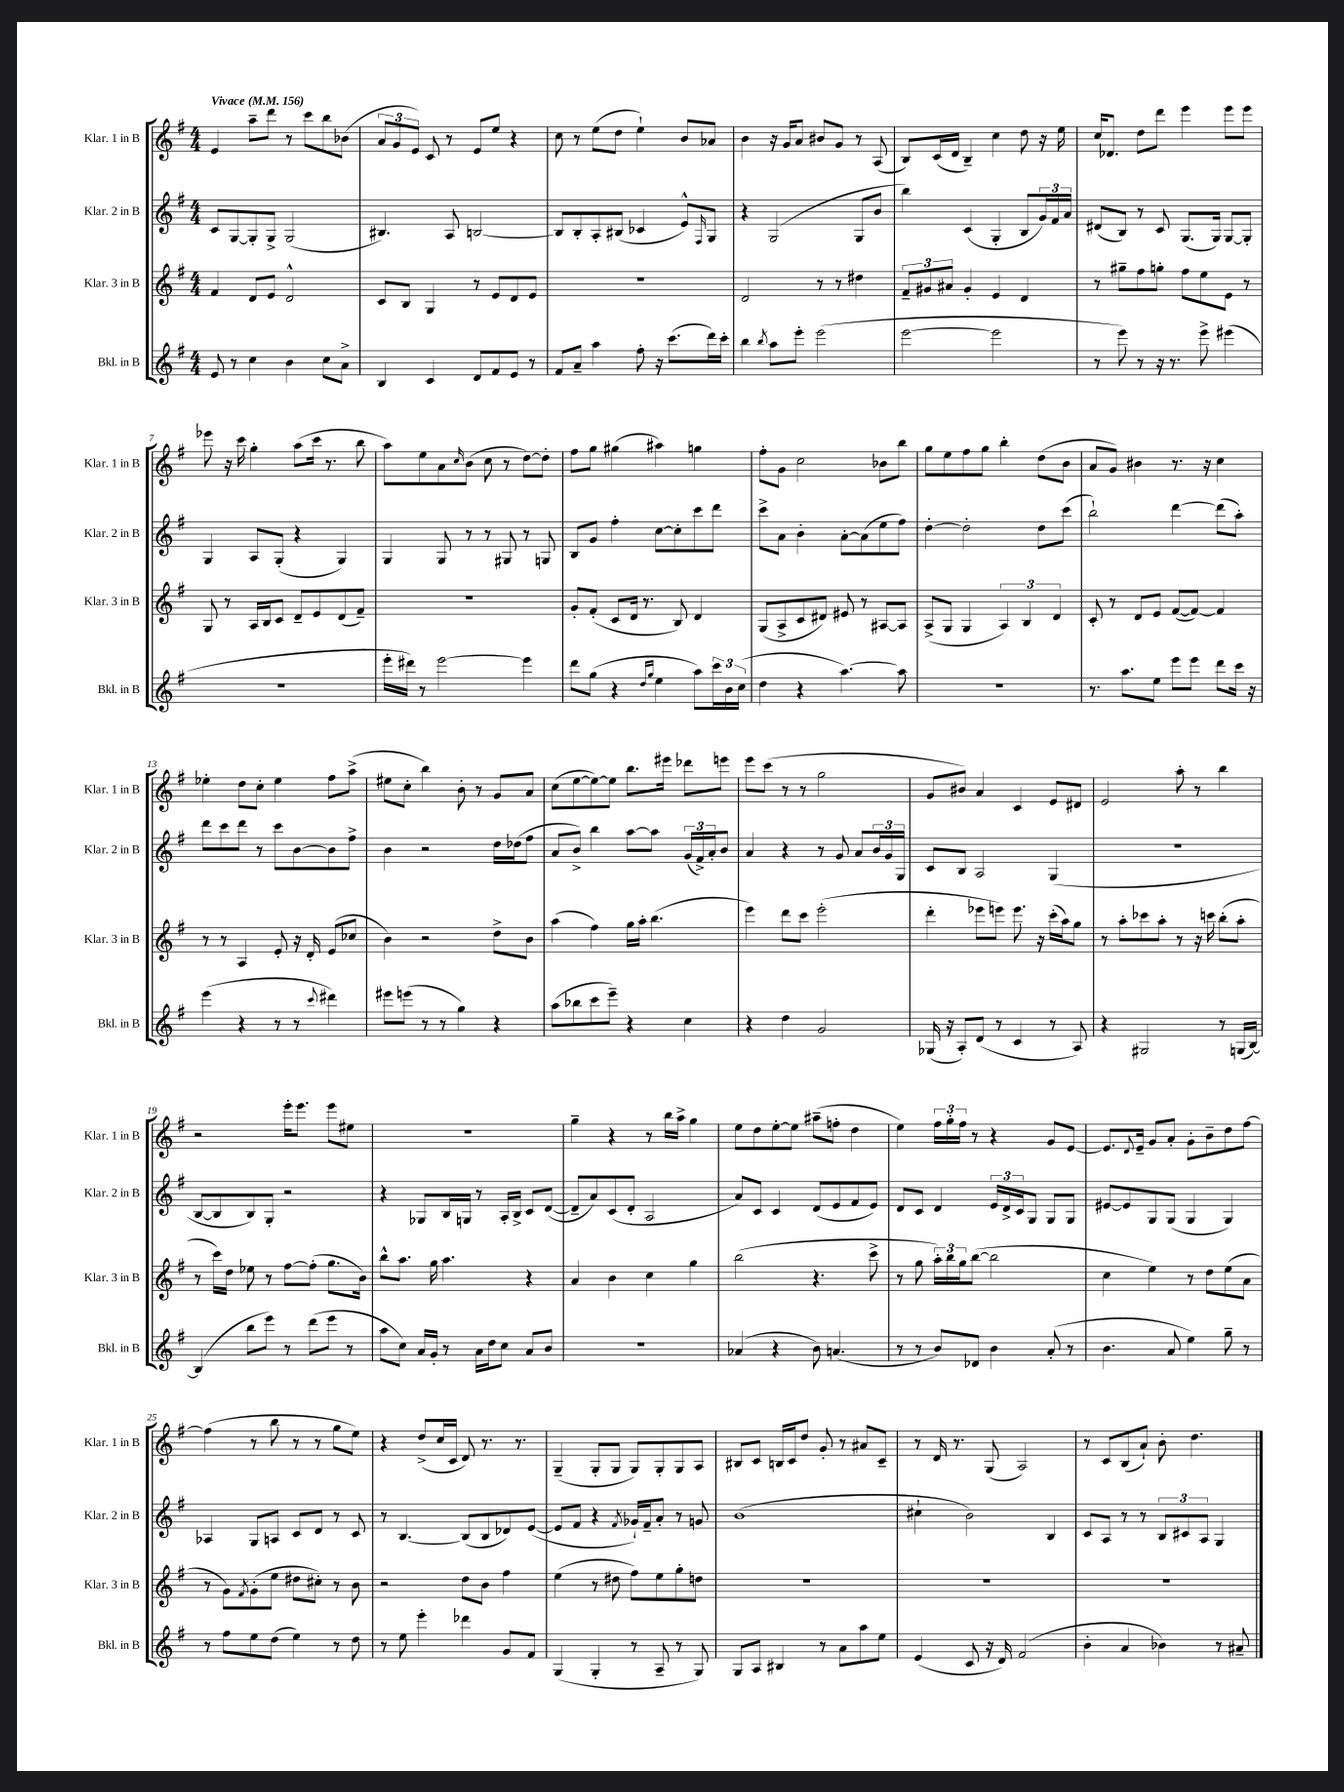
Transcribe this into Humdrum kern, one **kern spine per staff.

**kern	**kern	**kern	**kern
*staff4	*staff3	*staff2	*staff1
*clefG2	*clefG2	*clefG2	*clefG2
*k[f#]	*k[f#]	*k[f#]	*k[f#]
*M4/4	*M4/4	*M4/4	*M4/4
*MM156	*MM156	*MM156	*MM156
8e/	4f#/	8c/L	4e/
8r	.	[8G/	.
4cc\	8d/L	8G'/]	8aa~\L
.	8e/J	8G^/J	8ddd\J
4b\	2d^^/	(2G/	8r
.	.	.	8ccc\L
8cc\L	.	.	8bb\
8a^\J	.	.	(8b-\J
=	=	=	=
4B/	8c/L	4.B#/)	12a/L
.	.	.	12g/
.	8B/J	.	.
.	.	.	12e/J)
4c/	4G/	.	8c/
.	.	8A/	8r
8d/L	8r	[2B/	8e/L
8f#/	8e/L	.	8ee/J
8e/J	8d/	.	4r
8r	8e/J	.	.
=	=	=	=
8f#/L	1r	8B/]L	8cc\
8a~/J	.	8B'/	8r
4aa\	.	8A'/	(8ee\L
.	.	(8B#/J	8dd\J
8ff#'\	.	4c-/	4ee`\)
16r	.	.	.
(8.ccc\L	.	.	.
.	.	8e^^/L)	8b/L
.	.	16qqF#/	.
16ddd\L)	.	8G/J	8a-/J
16ccc'\JJ	.	.	.
=	=	=	=
4bb\	2d/	4r	4b\
8qbb/	.	.	.
8aa\L	.	(2G/	16r
.	.	.	16g/LK
8eee'\J	.	.	8a/J
(2eee\	8r	.	8b#/L
.	8r	.	8g/J
.	4dd#\	8G/L	8r
.	.	8b/J	(8A/
=	=	=	=
[2eee\	12f#~/L	4bb\)	8B/L)
.	12g#/	.	.
.	.	.	(16c/L
.	12a#/J	.	.
.	.	.	16d/JJ
.	4g#'/	(4c/	4B~/)
2eee\]	4e/	4G'/	4cc\
.	4d/	8B/L	8dd\
.	.	24g/L)	16r
.	.	24f#/	.
.	.	.	16ee\
.	.	24a/JJ	.
=	=	=	=
8r	8r	(8d#/L	16cc/LK
.	.	.	8.d-/J
8eee\)	8gg#~\L	8B/J)	.
8r	8ff#\	8r	8dd\L
16r	8gg'\J	8c/	8ddd\J
8.r	.	.	.
.	8ff#\L	(8.G/L	4eee\
8eee^\	8ee\	.	.
.	.	16G/Jk)	.
(4eee#\	8e\J	[8G/L	8eee\L
.	8r	8G'/]J	8eee\J
=	=	=	=
1r	8G/	4G/	8eee-\
.	8r	.	16r
.	.	.	16ccc\
.	16A/LL	8A/L	4gg'\
.	16B/J	.	.
.	8c/J	(8G'/J	.
.	8d~/L	4r	(8aa\L
.	8e/	.	16ccc\Jk
.	.	.	8.r
.	(8d/	4G/)	.
.	8f#~/J)	.	8bb\
=	=	=	=
16eee'\LL	1r	4G/	8aa\L)
16ddd#\JJ)	.	.	.
8r	.	.	8ee\
[2eee\	.	8G/	8a\
.	.	.	16qqcc/
.	.	8r	(8b\J
.	.	8r	8cc\
.	.	8G#/	8r
4eee\]	.	8r	[8dd\L)
.	.	8G/	8dd'\]J
=	=	=	=
8ddd\L	8g'/L	8B/L	8ff#\L
(8gg\J	(8f#'/J	8g/J	8gg\J
4r	8c/L	4ff#'\	(4gg#\
.	16d/Jk	.	.
.	8.r	.	.
16qqdd/LL	.	.	.
16qqgg/JJ	.	.	.
4ee\	.	[8cc\L	4aa#\)
.	8B/)	8cc'\]	.
8aa\L)	4d/	8ccc\	4gg\
24ccc\L	.	8ddd\J	.
24b\	.	.	.
(24cc\JJ	.	.	.
=	=	=	=
4dd\	(8G/L	8ccc^\L	8ff#'\L
.	8A^/	8a\J	8g\J
4r	8c/	4b'\	2cc\
.	8d#/J)	.	.
[4.aa\)	8e#/	[8a'\L	.
.	8r	(8a\]	.
.	[8A#/L	8ee\	8b-\L
8aa\]	8A#/]J	8ff#\J)	8bb\J
=	=	=	=
1r	(8A^/L	[4dd'\	8gg\L
.	8G/J	.	8ee\
.	4G/	2dd'\]	8ff#\
.	.	.	8gg\J
.	6A/)	.	4bb'\
.	6B/	.	.
.	.	8dd\L	(8dd\L
.	6d/	.	.
.	.	(8ccc\J	8b\J
=	=	=	=
8.r	8c'/	2bb`\)	8a/L
.	8r	.	8g/J)
8.aa\L	.	.	.
.	8d/L	.	4b#\
8ee\J	8e/J	.	.
8eee\L	([8f#/L	[4ddd\	8.r
8eee\J	8f#/_J)	.	.
.	.	.	16r
8ddd\L	4f#/]	(8ddd\]L	4cc\
16ccc\Jk	.	8aa'\J)	.
16r	.	.	.
=	=	=	=
(4eee\	8r	8ddd\L	4ee-'\
.	8r	8ccc\	.
4r	4A/	8ddd\J	8dd\L
.	.	8r	8cc'\J
8r	8e'/	8ccc\L	4ee-\
8r	16r	[8b\	.
.	16d'/	.	.
8qqccc/	.	.	.
4ddd#\)	(8e/L	8b\]	8ff#\L
.	8cc-/J	8ff#^\J	(8aa^\J
=	=	=	=
8eee#\L	4b\)	4b\	8ee#\L
(8eee\J	.	.	8cc'\J
8r	2r	2r	4bb\)
8r	.	.	.
4gg\)	.	.	8b'\
.	.	.	8r
4r	8dd^\L	16dd\LL	8g/L
.	.	(16dd-\J	.
.	8b\J	8ff#\J	8a/J
=	=	=	=
(8aa\L	(4aa\	8a/L	(8cc\L
8bb-\	.	8b^/J)	[8ee\
8ccc\	4ff#\)	4bb\	8ee\_)
8eee~\J)	.	.	8ee\]J
4r	16gg\LL	[8aa\L	8.bb\L
.	16aa'\JJ	.	.
.	(4.bb\	8aa\]J	.
.	.	.	16eee#\Jk
4cc\	.	(24g/LL	8ddd-\L
.	.	24f#^/)	.
.	.	24a'/J	.
.	.	8b/J	8eee\J
=	=	=	=
4r	4eee\)	4a/	8eee\L
.	.	.	(8ccc\J
4dd\	8ddd\L	4r	8r
.	8ccc\J	.	8r
2g/	(2eee'\	8r	2gg\
.	.	8g/	.
.	.	8a/L	.
.	.	24b/L	.
.	.	24g/	.
.	.	24G/JJ	.
=	=	=	=
(16G-/	4ddd'\	8c/L	8g/L
16r	.	.	.
8A'/L)	.	8B/J	8b#/J)
(8d/J	8eee-\L	2A/	4a/
8r	8eee\J)	.	.
4c/	8.eee\	.	4c/
.	16r	.	.
8r	(16ccc'\LL	(4G/	8e/L
.	16aa\J)	.	.
8A/)	8gg\J	.	8d#/J
=	=	=	=
4r	8r	1r	2e/
.	8aa'\L	.	.
2G#/	8ccc-\	.	.
.	8aa'\J	.	.
.	8r	.	8aa'\
.	16r	.	8r
.	16ccc\	.	.
8r	(8bb'\L	.	4bb\
(16G/LL	8aa'\J	.	.
[16B/JJ)	.	.	.
=	=	=	=
(4B/]	8r	[8B/L	2r
.	16ccc\LL)	8B/]	.
.	16dd\JJ	.	.
8bb\L	8ee-\	8B/)	.
8eee\J)	8r	8G'/J	.
8r	[8ff#\L	2r	16eee'\LK
.	.	.	8.eee\J
(8ddd\L	(8ff#'\]J	.	.
8eee\J	8.gg\L	.	8eee\L
8r	.	.	8ee#\J
.	16b\Jk)	.	.
=	=	=	=
8aa\L	8bb^^\L	4r	1r
8cc\J)	8.aa\J	.	.
16a/LL	.	8G-/L	.
16g'/JJ	16gg\	.	.
8r	4.aa\	16B/L	.
.	.	16G/JJ	.
16a\LL	.	8r	.
16dd\J	.	.	.
8cc\J	.	16A'/LL	.
.	.	16B^/JJ	.
8a/L	4r	8c/L	.
8b/J	.	([8d/J	.
=	=	=	=
1r	4a/	8d~/]L	4gg~\
.	.	8a/)	.
.	4b\	(8c/	4r
.	.	8d'/J	.
.	4cc\	2A/	8r
.	.	.	16bb\LL
.	.	.	16aa^\JJ
.	4gg\	.	4gg\
=	=	=	=
(4a-/	(2bb\	8a/L)	8ee\L
.	.	8c/J	8dd\
4r	.	4c/	[8ee'\
.	.	.	8ee\]J
8b\)	4.r	(8d/L	(8aa#~\L
(4.a/	.	8e/	8ff'\J
.	.	8f#/	4dd\
.	8ccc^\	8e/J)	.
=	=	=	=
8r	8r	8d/L	4ee\)
8r	8gg\	8c/J	.
8b/L)	24aa'\LL)	4d/	24ff#\LL
.	24bb\	.	24gg'\
.	24gg\J	.	24ff#\JJ
8d-/J	([8bb\J	.	8r
4b\	2bb\]	24e/LL	4r
.	.	24d^/	.
.	.	24c/J	.
.	.	8G/J	.
(8a'/	.	8G/L	8g/L
8r	.	8G/J	[8e/J
=	=	=	=
4.b\	4cc\	[8e#/L	8.e/]L
.	.	8e#/]	.
.	.	.	8qqd/
.	.	.	16e~/Jk
.	4ee\)	8G/	8g/L
8a/	.	(8G/J	8a'/J
4ee\)	8r	4G/	8g'\L
.	8dd\L	.	8b~\
8gg~\	(8ee\	4G/)	8dd\
8r	8a\J	.	[8ff#\J
=	=	=	=
8r	8r	4A-/	(4ff#\]
8ff#\L	8g\L)	.	.
.	8qf#/	.	.
8ee\	(8g'\	8G/L	8r
(8dd\J	8ee\J	8A/J	8bb\
4ee\)	8dd#\L	8c/L	8r
.	8cc#'\J)	8d/J	8r
8r	8r	8r	8gg\L
8dd\	8b\	8c/	8ee\J)
=	=	=	=
8r	2r	8r	4r
8ee\	.	[4.B/	.
4eee'\	.	.	(8dd^/L
.	.	.	16cc/L
.	.	.	16c/JJ
4ddd-\	8dd\L	(8B/]L	8d/)
.	8b\J	8B/	8.r
8g/L	4ff#\	8d-/)	.
.	.	.	8.r
8f#/J	.	([8e/J	.
=	=	=	=
(4G/	(4ee\	8e/]L	(4G~/
.	.	8f#/J	.
4G'/	8r	4r	8G'/L
.	8dd#\	.	8G/J
.	.	8qf#/	.
8r	8ff#\L)	16g-`/LL)	8G/L)
.	.	16f#~/J	.
8A~/	8ee\	8a'/J	8G'/
8r	8gg'\	8r	8G/
8G/)	8dd\J	8g/	8A/J
=	=	=	=
8G/L	1r	(1b	8B#/L
8A/J	.	.	8c/J
4B#/	.	.	16B/LL
.	.	.	16c/J
.	.	.	8dd/J
8r	.	.	8g'/
8a\L	.	.	8r
8aa\	.	.	8a#/L
8ee\J	.	.	8c~/J
=	=	=	=
(4e/	1r	4cc#`\	8r
.	.	.	16d/
.	.	.	8.r
8c/	.	2b\)	.
16r	.	.	(8G/
16d/)	.	.	.
(2f#/	.	.	2A/)
.	.	4B/	.
=	=	=	=
4b'\	1r	8c/L	8r
.	.	8A/J	8c/L
4a/	.	8r	(8B/
.	.	8r	8a`/J)
4b-\)	.	12B/L	8b'\
.	.	12c#/	.
.	.	.	4.dd\
.	.	12A/J	.
8r	.	4G/	.
8a#~/	.	.	.
==	==	==	==
*-	*-	*-	*-
